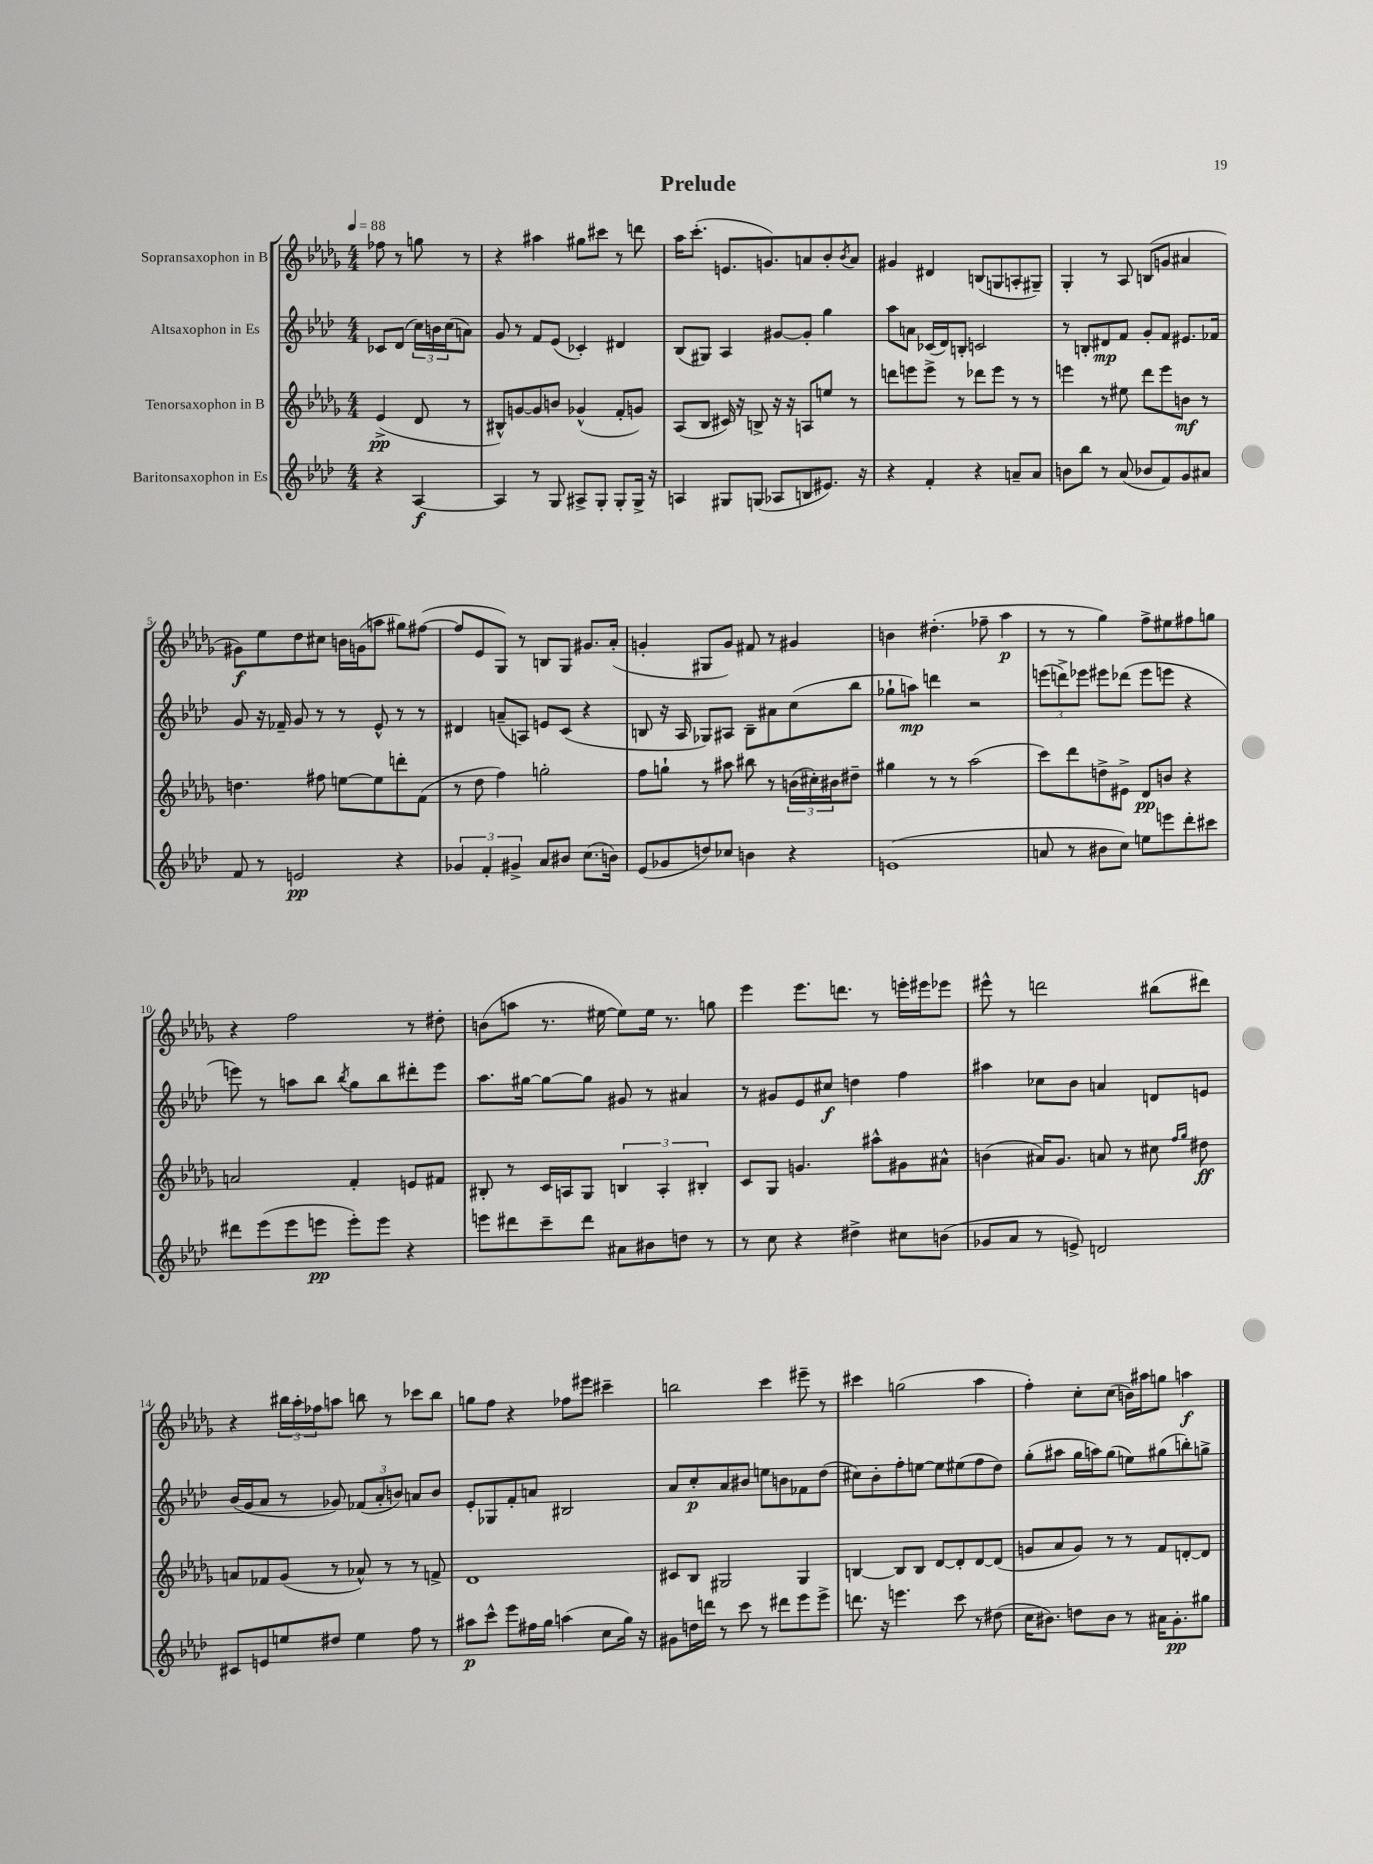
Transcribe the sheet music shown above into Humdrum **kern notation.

**kern	**kern	**kern	**kern
*staff4	*staff3	*staff2	*staff1
*clefG2	*clefG2	*clefG2	*clefG2
*k[b-e-a-d-]	*k[b-e-a-d-g-]	*k[b-e-a-d-]	*k[b-e-a-d-g-]
*M4/4	*M4/4	*M4/4	*M4/4
*MM88	*MM88	*MM88	*MM88
4r	(4e-^	8c-	8ff-
.	.	(8d-	8r
[4A-	8d-	24cc)	8gg
.	.	24b	.
.	.	(24cc	.
.	8r	8a)	8r
=	=	=	=
4A-]	8B#^^)	8g	4r
.	[8g	8r	.
8r	8g]	8f	4aa#
8G	8b	(8e-	.
8A#^	(4g-^^	4c-')	8gg#
8G'	.	.	8ccc#
8G'	8f'	4d#	8r
16G^	8g)	.	8ddd
16r	.	.	.
=	=	=	=
4A	(8A-	(8B-	16aa-
.	.	.	(8.ccc'
.	8B-	8G#)	.
8G#	16c#)	4A-	8.e
.	16r	.	.
(8G	8B^	.	.
.	.	.	8.g)
8A-	16r	[8g#	.
.	16r	.	.
8B	8A	8g#']	8a
8.e#)	8ee	4gg	8b-'
.	.	.	8qb-
.	8r	.	8a
16r	.	.	.
=	=	=	=
4r	8ddd	8aa-	4g#
.	8eee	8a	.
4f'	8eee^	(16c-	4d#
.	.	16d-)	.
.	8r	8B'	.
4r	8ddd-	2c	(8B
.	8eee	.	8G
8a~	8r	.	8A'
8a	8r	.	8G#~)
=	=	=	=
8b	4eee	8r	4G-'
8bb-	.	8B'	.
8r	8r	8d#	8r
(8a-	8ee#	8f	8A-
8b-	8ddd-	8g'	(8B
8f)	8eee	8f	8g
8g	8b	8.e#	4a#
8a#	8r	.	.
.	.	16f-	.
=	=	=	=
8f	4.dd	8g	8g#)
8r	.	16r	8ee-
.	.	16f-~	.
2e	.	8g	8dd-
.	8ff#	8r	8cc#
.	[8ee	8r	16b
.	.	.	(16g
.	8ee]	8e-^^	8aa
4r	8ddd'	8r	8gg#)
.	(8f	8r	([8ff#
=	=	=	=
6g-	8r	4d#	8ff#]
.	8dd-	.	8e-
6f'	.	.	.
.	4ff)	(8a~	8G-)
6g#^	.	.	.
.	.	8A)	8r
8a-	2gg'	8e	8B
8b#	.	(8c	8G-
(8.cc	.	4r	8.g#
16b)	.	.	(16a-'
=	=	=	=
(8e-	8ff	8B	4g'
8g-	8gg`	16r	.
.	.	16A-	.
8dd)	8r	8G-)	8G#
8cc-	8aa#	8A#	8g)
4b	8bb#	8B~	8f#
.	8r	8a#	8r
4r	(24b	(8cc	4g#
.	24cc#')	.	.
.	24b#	.	.
.	8dd#~	8bb-	.
=	=	=	=
(1e	4gg#	8gg-`	4b
.	.	8aa)	.
.	8r	4ddd	(4.dd#'
.	8r	.	.
.	(2aa-	2r	.
.	.	.	8ff-~
.	.	.	4aa-
=	=	=	=
8a	8ccc)	(12eee	8r
.	.	12ddd^)	.
8r	8ddd-	.	8r
.	.	12eee-	.
8b#	8dd^	8eee#	4gg-)
8cc)	8e#^	(8ddd-	.
8ee	8d-	8eee#	8ff^
8eee	8b	8eee	8ee#
8ddd-'	4r	4r	8ff#
8ccc#	.	.	8gg
=	=	=	=
8ddd#	2a	8eee)	4r
(8eee-	.	8r	.
8eee-	.	8aa	2ff
8eee	.	8bb-	.
.	.	8qbb-	.
8eee')	4f'	8gg	.
8eee	.	8bb-	.
4r	8e	8ddd#'	8r
.	8f#	8eee	8dd#'
=	=	=	=
8eee	8B#'	8.aa-	(8b
8ddd#	8r	.	8aa
.	.	[16gg#	.
8ccc~	16c	8gg#_	8.r
.	16A	.	.
8ddd#	8G-	8gg#]	.
.	.	.	[16ee#
8a#	6B	8g#	8ee#])
8b#	.	8r	16ee#
.	6A'	.	.
.	.	.	8.r
8dd	.	4a#	.
.	6B#'	.	.
8r	.	.	8gg
=	=	=	=
8r	8c	8r	4eee-
8cc	8G-	8g#	.
4r	4.g	8e-	8.eee-
.	.	8cc#	.
.	.	.	8.ddd
4dd#^	.	4dd	.
.	8aa#^^	.	8r
8cc#	8g#	4ff	16eee'
.	.	.	16eee#
(8b	8a#^^	.	8eee-
=	=	=	=
8g-	(4b	4aa#	8eee#^^
8a-	.	.	8r
8r	16a#)	8cc-	2ddd
.	8.g-	.	.
8e^)	.	8b-	.
2d	8a	4a	.
.	8r	.	.
.	8cc#	8d	(8bb#
.	16qqff	.	.
.	16qqgg-	.	.
.	8dd#	8e	8ddd#)
=	=	=	=
8c#	8a	(16b-	4r
.	.	16g	.
8e	8f-	8a-	.
8ee	(8g-	8r	24bb#
.	.	.	24aa-'
.	.	.	24ff-
8dd#	8r	8g-)	8aa
4ee	8a-^^)	(12f-	8bb
.	.	12a-'	.
.	8r	.	8r
.	.	12b)	.
8ff	8r	8a	8ccc-
8r	8f^	8b	8bb
=	=	=	=
8aa#	1d-	8e-'	8gg
8ccc^^	.	8G-	8ff
8eee-	.	8f'	4r
16ff#	.	8a	.
16gg	.	.	.
(4aa	.	2B#	8ff-
.	.	.	8eee#
8cc	.	.	4ccc#~
16gg)	.	.	.
16r	.	.	.
=	=	=	=
8g#	8c#	8a-	2bb
16dd	8B-	8cc'	.
16ddd	.	.	.
8r	2G#	8a-	.
8ccc	.	8b#	.
8r	.	8ee	4ccc
8ddd#	.	8b	.
8eee-	4G#	8f-	8eee#~
8eee-^	.	(8dd-	8r
=	=	=	=
8.ddd	[4B	8cc#)	4ccc#
.	.	8b-'	.
16r	.	.	.
4.eee	8B]	8ff'	(2gg
.	8B	[8ee	.
.	[8d-	8ee]	.
8ccc	8d-']	(8ee#	.
8r	[8d-	8ff	4aa-
(8dd#	(8d-]	8dd-)	.
=	=	=	=
16cc	8g	(8gg'	4ff')
8.b#)	.	.	.
.	8a-	8aa#	.
8dd	8g)	16gg	8cc'
.	.	16aa)	.
8b#	8r	(8gg	(8cc
8r	8r	8ee)	16b)
.	.	.	16aa#
16a#	8f	(8gg#	8gg
8.g'	.	.	.
.	[8d'	8bb')	4aa
8gg#	8d]	8gg^	.
==	==	==	==
*-	*-	*-	*-
